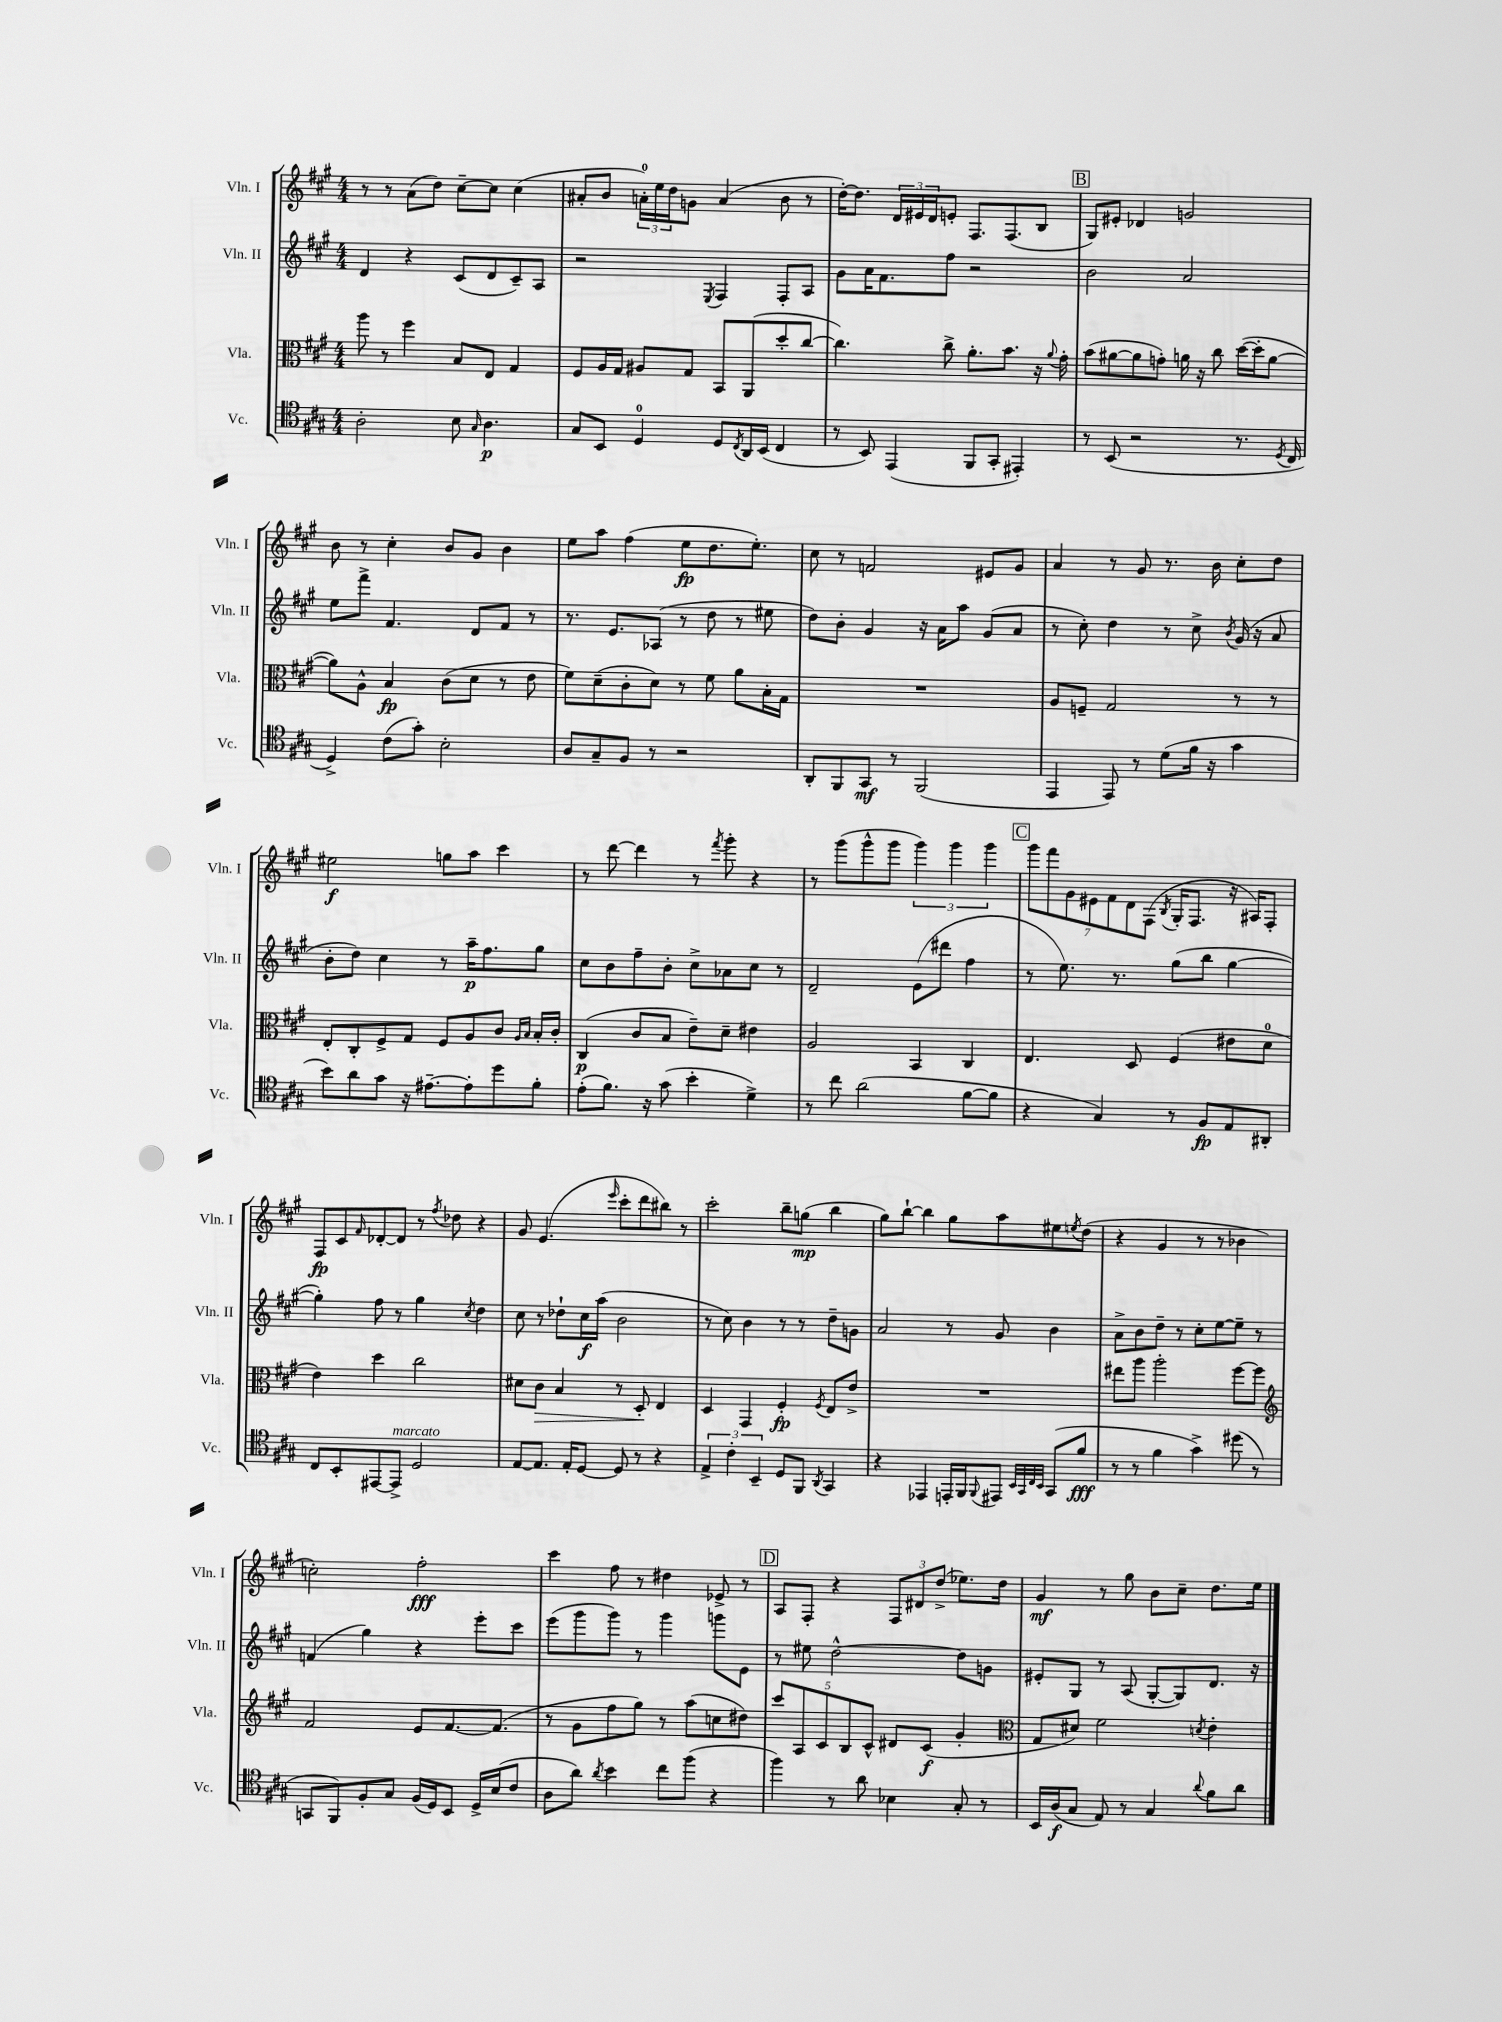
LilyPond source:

<<
\new StaffGroup <<
\new Staff = "s0" \with { instrumentName = "Vln. I" shortInstrumentName = "Vln. I" } {
    \clef treble \key a \major \numericTimeSignature \time 4/4
    r8 r8 a'8( d''8) cis''8~-- cis''8 cis''4( |
    ais'8-. b'8 \tuplet 3/2 { a'16-0-.) e''16 d''16 } g'8 a'4( b'8 r8 |
    d''16~-.) d''8. \tuplet 3/2 { d'16 eis'16 d'16 } e'8-. fis8. fis8.( b8 |
    \mark \markup { \box "B" } gis8) eis'8-. des'4 g'2 |
    b'8 r8 cis''4-. b'8 gis'8 b'4 |
    e''8 a''8 fis''4( e''8\fp d''8. e''8.-.) |
    cis''8 r8 f'2 eis'8 gis'8 |
    a'4 r8 gis'8 r8. b'16 cis''8-. d''8 |
    eis''2\f g''8 a''8 cis'''4 |
    r8 d'''8~ d'''4 r8 \acciaccatura { fis'''8 } gis'''8-. r4 |
    r8 gis'''8( gis'''8-^ gis'''8 \tuplet 3/2 { gis'''4) gis'''4 gis'''4 } |
    \mark \markup { \box "C" } \tuplet 7/4 { gis'''8 fis'''8 gis'8 eis'8 fis'8 d'8 fis8( } \acciaccatura { b8 } gis16-. fis8. r16 ais16) fis8-. |
    fis8\fp cis'8 \grace { fis'16 } des'8~-. des'8 r8 \acciaccatura { fis''8 } des''8 r4 |
    gis'8 e'4.( \grace { e'''16 } cis'''8-. d'''8 bis''8) r8 |
    cis'''2-. b''8-- g''8\mp( b''4 |
    gis''8) b''8~-! b''4 gis''8 a''8 eis''8 \acciaccatura { e''8 } d''8( |
    r4 gis'4 r8 r8 bes'4 |
    c''2-.) fis''2-.\fff |
    cis'''4 fis''8 r8 dis''4 ees'8-> r8 |
    \mark \markup { \box "D" } a8 fis8-. r4 \tuplet 3/2 { fis8 dis'8 d''8->( } ees''8.) d''16 |
    gis'4\mf r8 gis''8 b'8 cis''8-- d''8. e''16 \bar "|." |
}
\new Staff = "s1" \with { instrumentName = "Vln. II" shortInstrumentName = "Vln. II" } {
    \clef treble \key a \major \numericTimeSignature \time 4/4
    d'4 r4 cis'8( d'8 cis'8--) a8 |
    r2 \acciaccatura { e8 } fis4 fis8-. a8 |
    gis'8 a'16 fis'8. fis''8 r2 |
    \mark \markup { \box "B" } b'2 a'2 |
    e''8 fis'''8-> fis'4. d'8 fis'8 r8 |
    r8. e'8. aes8( r8 d''8 r8 eis''8 |
    d''8) b'8-. gis'4 r16 a'16 a''8 gis'8( a'8 |
    r8 cis''8-.) d''4 r8 cis''8-> \acciaccatura { b'8 } gis'16( r16 a'8 |
    b'8-. d''8) cis''4 r8 a''16--\p fis''8. gis''8 |
    cis''8 b'8 fis''8-- b'8-. cis''8-> aes'8 cis''8 r8 |
    d'2-- e'8( dis'''8 fis''4 |
    \mark \markup { \box "C" } r8 e''8.) r8. gis''8( b''8 gis''4~ |
    gis''4-.) fis''8 r8 gis''4 \acciaccatura { cis''8 } d''4 |
    cis''8 r8 des''8-! cis''16\f a''16( b'2 |
    r8 cis''8) b'4 r8 r8 d''8-- g'8 |
    a'2 r8 gis'8 b'4 |
    a'8-> b'8 d''8-- r8 cis''8-. e''8~ e''8-- r8 |
    f'4( gis''4) r4 e'''8-. cis'''8 |
    e'''8( gis'''8 gis'''8) r8 gis'''4 g'''8 e'8 |
    \mark \markup { \box "D" } r8 eis''8 d''2~-^ d''8 g'8 |
    eis'8-. gis8 r8 a8( gis8~-. gis8) d'8. r16 \bar "|." |
}
\new Staff = "s2" \with { instrumentName = "Vla." shortInstrumentName = "Vla." } {
    \clef alto \key a \major \numericTimeSignature \time 4/4
    a''8 r8 fis''4 b8 e8 gis4 |
    fis8 a16 gis16 ais8 gis8 b,8 a,8( d''8-. cis''8~ |
    cis''4.) cis''8-> a'8.-. b'8. r16 \appoggiatura { a'8 } gis'16-. |
    \mark \markup { \box "B" } b'8( ais'8~ ais'8 g'8-.) a'16 r16 cis''8 d''16~( d''16-. a'8~ |
    a'8) a8-^ b4\fp cis'8( d'8 r8 e'8 |
    fis'8) d'8--( cis'8-. d'8) r8 fis'8 a'8 b16-. gis16 |
    R1 |
    a8 f8-- gis2 r8 r8 |
    e8-. cis8-. fis8-> gis8 fis8 a8 cis'8 \grace { a16 b16 } b16-. cis'16-. |
    cis4\p( cis'8 b8 e'8--) d'8-- eis'4 |
    a2 b,4 cis4 |
    \mark \markup { \box "C" } e4. d8 fis4( eis'8 d'8-0 |
    e'4) d''4 cis''2 |
    dis'8 cis'8\> b4 r8 d8-.\! e4 |
    d4 gis,4 fis4-.\fp \acciaccatura { fis8 } e8 e'8-> |
    R1 |
    eis''8 a''8 a''2-. fis''8~ fis''8 |
    \clef treble fis'2 e'8 fis'8.~ fis'8.( |
    r8 gis'8 fis''8 gis''8) r8 a''8( c''8 dis''8) |
    \mark \markup { \box "D" } \tuplet 5/4 { cis'''8 a8 cis'8 b8 cis'8-^ } dis'8 cis'8\f( gis'4-. |
    \clef alto gis8 dis'8) fis'2 \acciaccatura { d'8 } e'4-. \bar "|." |
}
\new Staff = "s3" \with { instrumentName = "Vc." shortInstrumentName = "Vc." } {
    \clef tenor \key a \major \numericTimeSignature \time 4/4
    a2-. b8 \grace { gis16 } a4.\p |
    gis8 b,8 d4-0 d8 \acciaccatura { cis8 } a,16 b,16( cis4 |
    r8 b,8) e,4( fis,8 gis,8-. eis,4-.) |
    \mark \markup { \box "B" } r8 b,8( r2 r8. \acciaccatura { d8 } cis16 |
    d4->) cis'8( gis'8-.) b2-. |
    a8 gis8-- fis8 r8 r2 |
    a,8-. fis,8 gis,8\mf r8 fis,2( |
    e,4 e,8) r8 d'8( fis'16 r16 gis'4 |
    b'8) a'8 gis'8 r16 eis'8.~-- eis'8-. d''8 fis'8-. |
    e'8-.( fis'8.) r16 gis'8( b'4-. d'4->) |
    r8 cis''8 a'2( fis'8~ fis'8 |
    \mark \markup { \box "C" } r4 gis4) r8 fis8\fp e8 ais,8-. |
    cis8 b,8-. eis,8~ eis,8->^\markup { \italic "marcato" } d2 |
    e8~ e8. e16-. d8~ d8 r8 r4 |
    \tuplet 3/2 { e4-> cis'4-. b,4-- } d8 fis,8 \acciaccatura { a,8 } gis,4 |
    r4 ees,4 e,16-. fis,16 \appoggiatura { fis,8 } eis,8 \grace { b,32 gis,32 cis32 b,32 } gis,8( fis'8\fff |
    r8 r8 fis'4 gis'4->) dis''8( r8 |
    g,8 fis,8) fis8-. gis8 fis16( d16) b,8 d16-> b16( cis'8 |
    a8 a'8) \acciaccatura { a'8 } b'4 cis''8 fis''8( r4 |
    \mark \markup { \box "D" } fis''4) r8 a'8 bes4 gis8-. r8 |
    b,16 a16\f( gis8 e8) r8 gis4 \appoggiatura { a'8 } fis'8 a'8 \bar "|." |
}
>>
>>
\layout { \context { \Score \remove "Bar_number_engraver" } }
